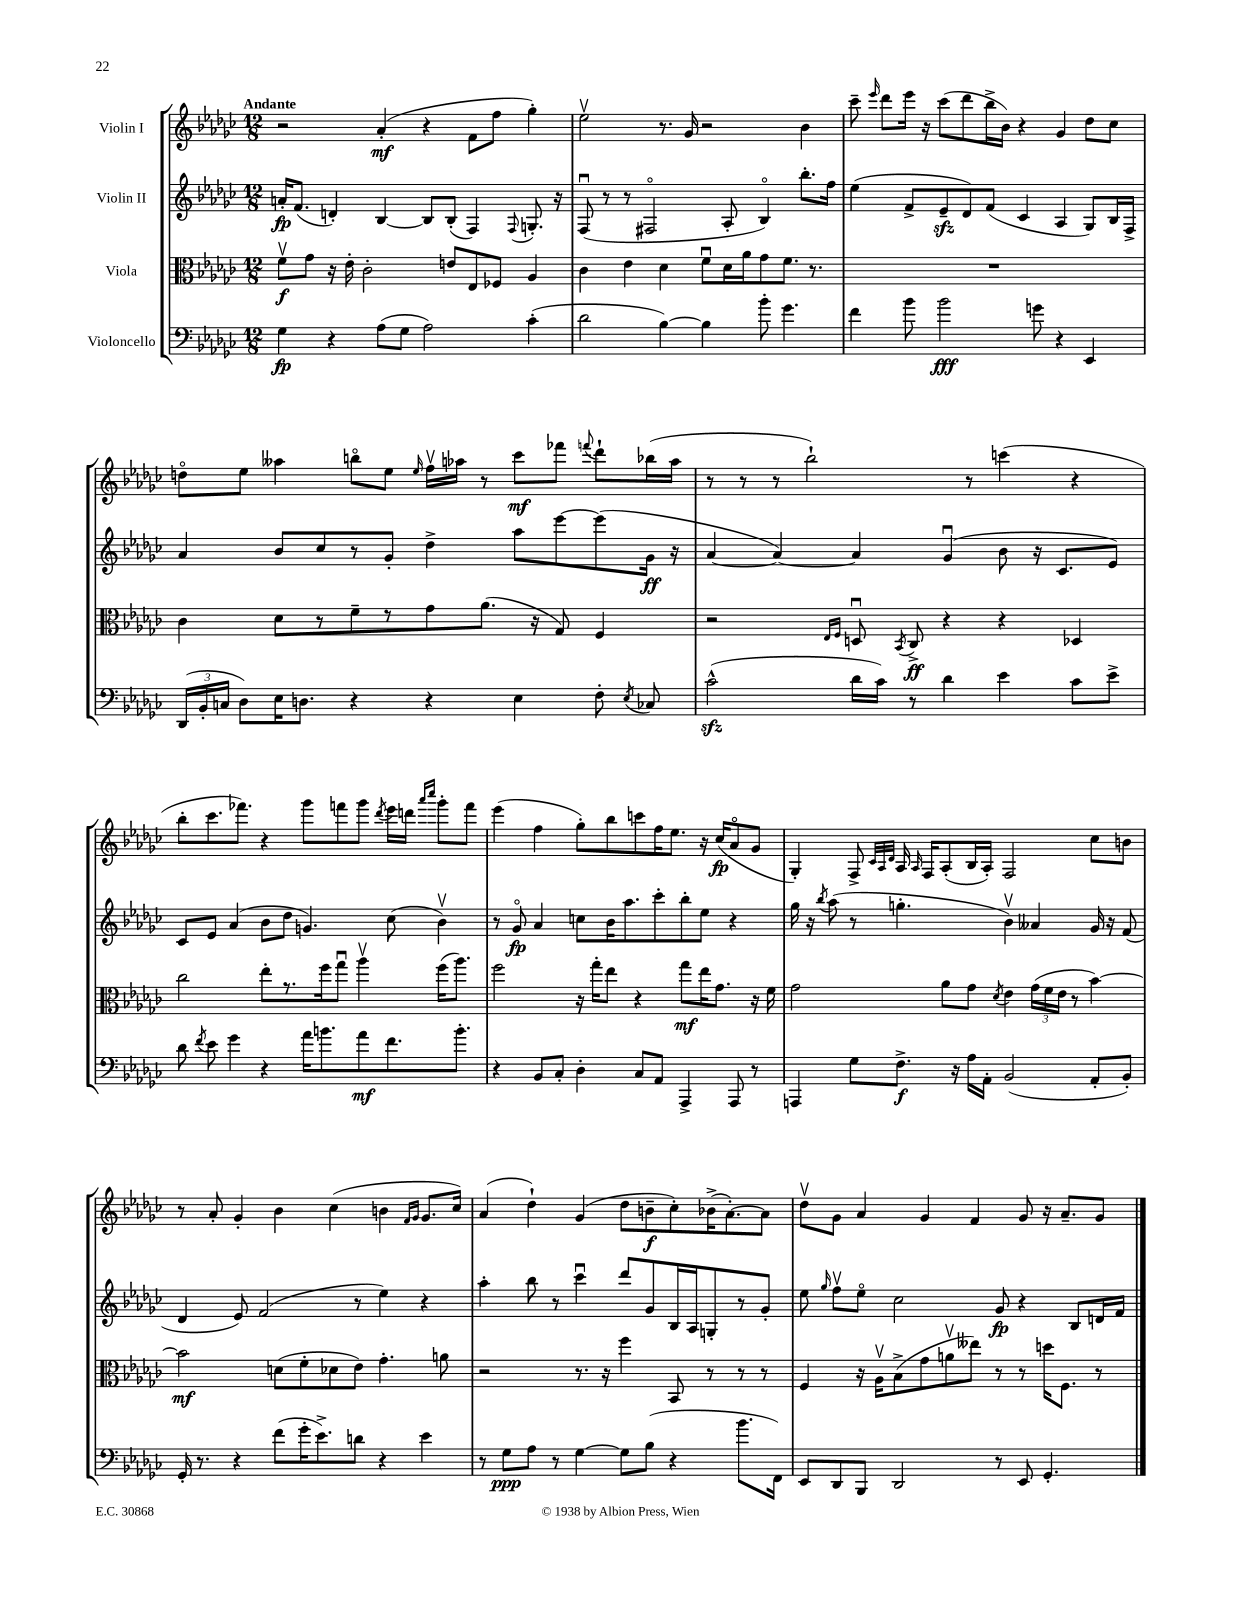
<<
\new StaffGroup <<
\new Staff = "s0" \with { instrumentName = "Violin I" } {
    \clef treble \key ges \major \numericTimeSignature \time 12/8 \tempo "Andante"
    \autoBeamOff r2 aes'4-.\mf( r4 f'8[ f''8] ges''4-.) |
    ees''2\upbow r8. ges'16 r2 bes'4 |
    ces'''8-- \grace { ees'''16 } des'''8[ ees'''16] r16 ces'''8[( des'''8 bes''16-> bes'16]) r4 ges'4 des''8[ ces''8] |
    d''8[\flageolet ees''8] aeses''4 b''8[\flageolet ees''8] \grace { ees''16 } f''16[\upbow aes''16] r8 ces'''8[\mf fes'''8] \appoggiatura { f'''8 } des'''8[-! bes''16( aes''16] |
    r8 r8 r8 bes''2-!) r8 c'''4( r4 |
    bes''8[-. ces'''8. fes'''8.]) r4 ges'''8[ f'''8 ges'''8] \acciaccatura { des'''8 } ees'''16[ d'''16] \grace { aes'''16[ ces''''16] } ges'''8[-. f'''8] |
    ees'''4( f''4 ges''8[-.) bes''8 c'''8 f''16 ees''8.] r16 ces''16[\fp( aes'8\flageolet ges'8] |
    ges4-.) f8-> \grace { ces'32[ aes32 des'32] } aes16 \grace { aes16 } f16[ aes8-.( bes16 aes16]-.) f2 ces''8[ b'8] |
    r8 aes'8-. ges'4-. bes'4 ces''4( b'4 \grace { f'16[ ges'16] } ges'8.[ ces''16]) |
    aes'4( des''4-!) ges'4( des''8[ b'8--\f ces''8-.) bes'16->( aes'8.~-.) aes'8] |
    des''8[\upbow ges'8] aes'4 ges'4 f'4 ges'8 r16 aes'8.[-- ges'8] \bar "|." |
}
\new Staff = "s1" \with { instrumentName = "Violin II" } {
    \clef treble \key ges \major \numericTimeSignature \time 12/8
    \autoBeamOff a'16[-.\fp f'8.]( d'4-.) bes4~ bes8[ bes8]-.( f4) \appoggiatura { f8 } g8.-. r16 |
    f8\downbow( r8 r8 fis2\flageolet aes8-. bes4\flageolet) bes''8.[-. f''16] |
    ees''4( f'8[-> ees'8--\sfz des'8) f'8]( ces'4 aes4 ges8[) bes16 f16]-> |
    aes'4 bes'8[ ces''8 r8 ges'8]-. des''4-> aes''8[ ees'''8~ ees'''8( ges'16]\ff r16 |
    aes'4~ aes'4~) aes'4 ges'4\downbow( bes'8 r16 ces'8.[ ees'8]) |
    ces'8[ ees'8] aes'4( bes'8[ des''8] g'4.) ces''8( bes'4\upbow) |
    r8 ges'8\flageolet\fp aes'4 c''8[ bes'16 aes''8. ces'''8-. bes''8-. ees''8] r4 |
    ges''16 r16 \acciaccatura { bes''8 } aes''8( r8 g''4.-. bes'4\upbow) aeses'4 ges'16 r16 f'8( |
    des'4 ees'8) f'2( r8 ees''4) r4 |
    aes''4-. bes''8 r8 ces'''4\downbow des'''8[ ges'8 bes16 aes16 g8-. r8 ges'8]-. |
    ees''8 \grace { ges''16 } f''8[\upbow ees''8]\flageolet ces''2 ges'8\fp r4 bes8[ d'16 f'16] \bar "|." |
}
\new Staff = "s2" \with { instrumentName = "Viola" } {
    \clef alto \key ges \major \numericTimeSignature \time 12/8
    \autoBeamOff f'8[\upbow\f ges'8] r16 ees'16-. ces'2-. e'8[ ees8 fes8] aes4 |
    ces'4 ees'4 des'4 f'8[\downbow des'16 aes'16 ges'8 f'8.] r8. |
    R1. |
    ces'4 des'8[ r8 f'8-- r8 ges'8 aes'8.]( r16 ges8) f4 |
    r2 \grace { ees16[ f16] } d8\downbow \acciaccatura { bes,8 } ces8->\ff r4 r4 des4 |
    ces''2 ees''8[-. r8. f''16 ges''8]\downbow aes''4\upbow f''16[( aes''8.]) |
    f''2 r16 ges''16[-. ees''8] r4 ges''8[\mf ees''16 ges'8.] r16 f'16 |
    ges'2 aes'8[ ges'8] \acciaccatura { des'8 } ees'4 \tuplet 3/2 { ges'16[( f'16 ees'16] } r8 bes'4~) |
    bes'2\mf d'8[( f'8-. des'8 ees'8]) ges'4.-. a'8 |
    r2 r8. r16 f''4 bes,8 r8 r8 r8 |
    f4 r16 aes16[\upbow bes8->( ges'8 a'8\upbow eeses''8]) r8 r8 d''16[ f8.] r8 \bar "|." |
}
\new Staff = "s3" \with { instrumentName = "Violoncello" } {
    \clef bass \key ges \major \numericTimeSignature \time 12/8
    \autoBeamOff ges4\fp r4 aes8[( ges8] aes2) ces'4-.( |
    des'2 bes4~) bes4 bes'8-. ges'4. |
    f'4 bes'8 bes'2\fff g'8 r4 ees,4 |
    \tuplet 3/2 { des,16[( bes,16-. c16] } des8[) ees16 d8.] r4 r4 ees4 f8-. \acciaccatura { ees8 } ces8 |
    ces'2-^\sfz( des'16[ ces'16]) r8 des'4 ees'4 ces'8[ ees'8]-> |
    des'8 \acciaccatura { f'8 } ees'8 ges'4 r4 aes'16[ b'8. aes'8\mf f'8. b'8.]-. |
    r4 bes,8[ ces8]-. des4-. ces8[ aes,8] aes,,4-> aes,,8 r8 |
    a,,4 ges8[ f8.]->\f r16 aes16[ aes,16]-. bes,2( aes,8[-. bes,8]-.) |
    ges,16-. r8. r4 f'8[( ges'16-. ees'8.->) d'8] r4 ees'4 |
    r8 ges8[\ppp aes8] r8 ges4~ ges8[ bes8]( r4 bes'8.[ f,16]) |
    ees,8[ des,8 bes,,8] des,2 r8 ees,8 ges,4.-. \bar "|." |
}
>>
>>
\layout { \context { \Score \remove "Bar_number_engraver" } }
